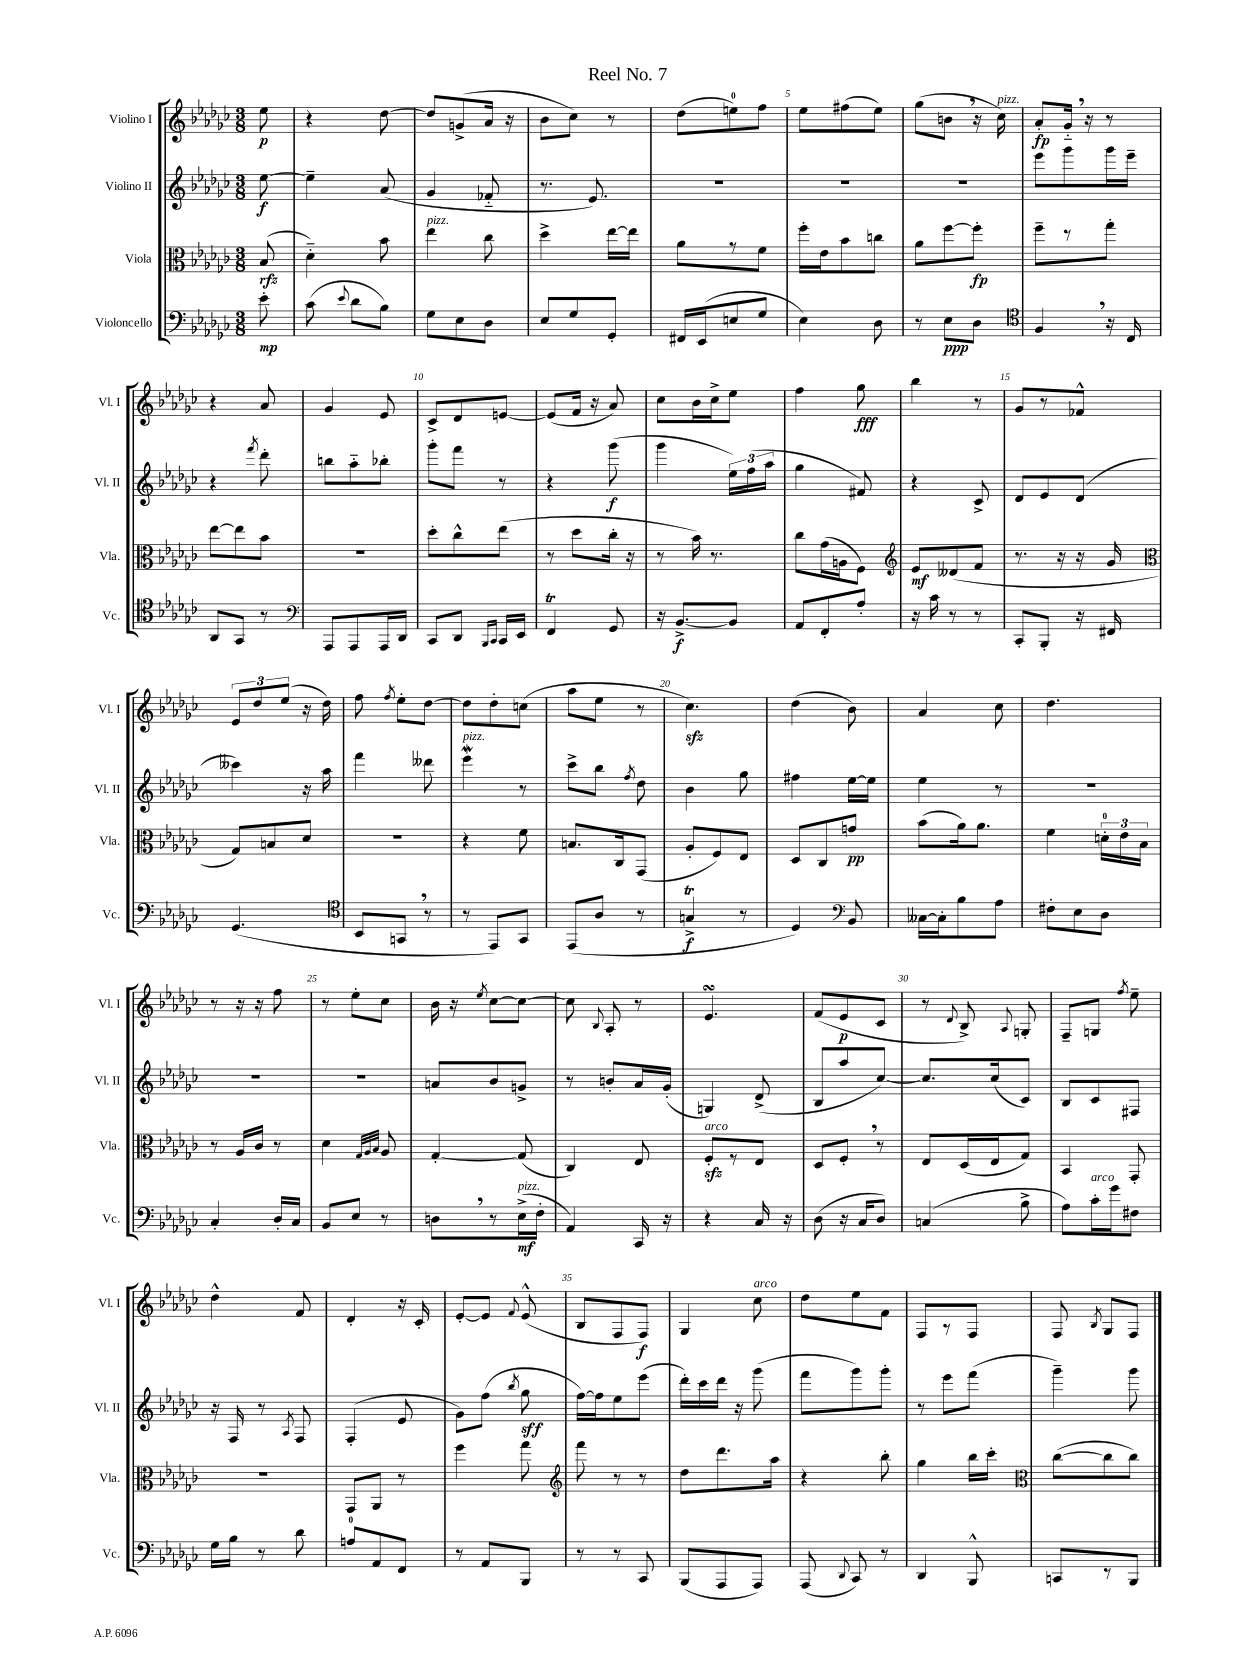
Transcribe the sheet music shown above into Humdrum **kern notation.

**kern	**kern	**kern	**kern
*staff4	*staff3	*staff2	*staff1
*clefF4	*clefC3	*clefG2	*clefG2
*k[b-e-a-d-g-c-]	*k[b-e-a-d-g-c-]	*k[b-e-a-d-g-c-]	*k[b-e-a-d-g-c-]
*M3/8	*M3/8	*M3/8	*M3/8
8e-'	(8B-	[8ee-	8ee-
=	=	=	=
(8c-	4d-'~)	4ee-~]	4r
8qqe-	.	.	.
8d-	.	.	.
8B-)	8b-	(8a-	[8dd-
=	=	=	=
8G-	4ee-	4g-	8dd-]
8E-	.	.	(8g^
8D-	8cc-	8f-'~	16a-
.	.	.	16r
=	=	=	=
8E-	4dd-^	8.r	8b-
8G-	.	.	8cc-)
.	.	8.e-)	.
8GG-'	[16ee-	.	8r
.	16ee-]	.	.
=	=	=	=
16FF#	8a-	4.r	(8dd-
(16EE-	.	.	.
8E	8r	.	8ee)
8G-	8f	.	8ff
=	=	=	=
4E-)	16ff'	4.r	8ee-
.	16e-	.	.
.	8b-	.	(8ff#
8D-	8cc	.	8ee-)
=	=	=	=
8r	8a-	4.r	(8gg-
8E-	[8ff	.	8b
8D-	8ff']	.	16r
.	.	.	16cc-)
=	=	=	=
*clefC4	*	*	*
4F	8ff~	8eee-	8a-'
.	8r	8ggg-	16g-'~
.	.	.	16r
16r	8gg-'	16ggg-	8r
16C-	.	16eee-~	.
=	=	=	=
8AA-	[8ee-	4r	4r
8GG-	8ee-]	.	.
.	.	8qfff	.
8r	8b-	8ddd-'	8a-
=	=	=	=
*clefF4	*	*	*
8AAA-	4.r	8bb	4g-
8AAA-	.	8aa-'~	.
16AAA-	.	8bb-'	8e-
16DD-	.	.	.
=	=	=	=
8CC-	8dd-'	8ggg-'	8c-^
8DD-	8cc-^^	8fff	8d-
16qqBBB-	.	.	.
16qqCC-	.	.	.
16CC-	(8ee-	8r	[8e
16EE-	.	.	.
=	=	=	=
4FF	8r	4r	(8e]
.	8dd-	.	16f
.	.	.	16r
8GG-	16cc-'	(8ggg-	8a-)
.	16r	.	.
=	=	=	=
16r	8r	4ggg-	8cc-
[8.BB-^	.	.	.
.	16b-)	.	16b-
.	8.r	.	16cc-^
8BB-]	.	24ee-)	8ee-
.	.	(24ff	.
.	.	24aa-	.
=	=	=	=
8AA-	8cc-	4gg-	4ff
8FF'	(16g-	.	.
.	16A	.	.
8A-'	8F)	8f#)	8gg-
=	=	=	=
*	*clefG2	*	*
16r	8e-	4r	4bb-
16c-	.	.	.
8r	(8d--	.	.
8r	8f	8c-^	8r
=	=	=	=
8CC-'	8.r	8d-	8g-
8BBB-'	.	8e-	8r
.	16r	.	.
16r	16r	(8d-	8f-^^
16FF#	16g-	.	.
=	=	=	=
*	*clefC3	*	*
(4.GG-	8G-)	4ccc--)	12e-
.	.	.	12dd-
.	8B	.	.
.	.	.	(12ee-
.	8d-	16r	16r
.	.	16aa-	16dd-)
=	=	=	=
*clefC4	*	*	*
8BB-	4.r	4fff	8ff
.	.	.	8qff
8GG	.	.	8ee-'
8r	.	8ddd--	[8dd-
=	=	=	=
8r	4r	4eee-	8dd-]
8EE-)	.	.	8dd-'
8GG-	8f	8r	(8cc
=	=	=	=
(8EE-	8.B	8ccc-^	8aa-
8A-	.	8bb-	8ee-
.	16C-	.	.
.	.	8qff	.
8r	(8GG-	8dd-	8r
=	=	=	=
4G^	8A-'	4b-	4.cc-)
.	8F)	.	.
8r	8E-	8gg-	.
=	=	=	=
4D-)	8D-	4ff#	(4dd-
.	8C-	.	.
*clefF4	*	*	*
8BB-	8g	[16ee-	8b-)
.	.	16ee-]	.
=	=	=	=
[16C--	(8b-	4ee-	4a-
16C--']	.	.	.
8B-	16a-)	.	.
.	8.a-	.	.
8A-	.	8r	8cc-
=	=	=	=
8F#'	4f	4.r	4.dd-
8E-	.	.	.
8D-	24d'	.	.
.	24e-	.	.
.	24B-	.	.
=	=	=	=
4C-'	8r	4.r	8r
.	16A-	.	16r
.	16c-	.	16r
16D-'	8r	.	8ff
16C-	.	.	.
=	=	=	=
8BB-	4d-	4.r	8r
8E-	.	.	8ee-'
.	32qqG-	.	.
.	32qqA-	.	.
.	32qqB-	.	.
8r	8A-	.	8cc-
=	=	=	=
8D	[4G-'	8a	16b-
.	.	.	16r
.	.	.	8qee-
8r	.	8b-	[8cc-
(16E-^	(8G-]	8g^	8cc-_
16F'	.	.	.
=	=	=	=
4AA-)	4C-)	8r	8cc-]
.	.	.	8qqB-
.	.	8b'	8A-'
16CC-	8E-	16a-	8r
16r	.	(16g-'	.
=	=	=	=
4r	8F'	4G)	4.e-
.	8r	.	.
16C-	8E-	(8d-^	.
16r	.	.	.
=	=	=	=
(8D-	8D-	8B-	(8f
16r	8F'	8aa-	8e-
16C-	.	.	.
8D-)	8r	[8cc-)	8c-
=	=	=	=
(4C	8E-	8.cc-]	8r
.	.	.	8qqd-
.	(16D-	.	8B-^)
.	16E-	(16cc-	.
.	.	.	8qqA-
8B-^	8G-)	8c-)	8G'
=	=	=	=
8A-)	4BB-	8B-	8F~
16c-'	.	8c-	8G
16g-	.	.	.
.	.	.	8qff
8F#	8GG-'	8F#	8ee-~
=	=	=	=
16G-	4.r	16r	4dd-^^
16B-	.	16F	.
8r	.	8r	.
.	.	8qA-	.
8d-	.	8F	8f
=	=	=	=
8A	8GG-	(4F'	4d-'
8AA-	8AA-	.	.
8FF	8r	8e-	16r
.	.	.	16c-'
=	=	=	=
8r	4ff	8g-)	[8e-'
8AA-	.	(8ff	8e-]
.	.	8qbb-	8qqf
8BBB-	8gg-	8gg-	(8e-^^
=	=	=	=
*	*clefG2	*	*
8r	8fff	[16ff)	8B-
.	.	16ff]	.
8r	8r	8ee-	8F
8CC-	8r	(8eee-	8F)
=	=	=	=
(8BBB-	8dd-	16ddd-')	4G-
.	.	16ccc-	.
8AAA-	8.ddd-	16ddd-	.
.	.	16r	.
8AAA-)	.	(8ggg-	8cc-
.	16aa-	.	.
=	=	=	=
(8AAA-	4r	8fff	8dd-
8qqDD-	.	.	.
8CC-)	.	8ggg-)	8ee-
8r	8bb-'	8ggg-'	8f
=	=	=	=
4DD-	4gg-	8r	8F
.	.	8eee-	8r
8BBB-^^	16bb-	(8fff	8F
.	16ccc-'	.	.
=	=	=	=
*	*clefC3	*	*
8CC	([8cc-	4ggg-~)	8F
.	.	.	8qB-
8r	8cc-]	.	8G-
8BBB-	8cc-)	8ggg-	8F
==	==	==	==
*-	*-	*-	*-
